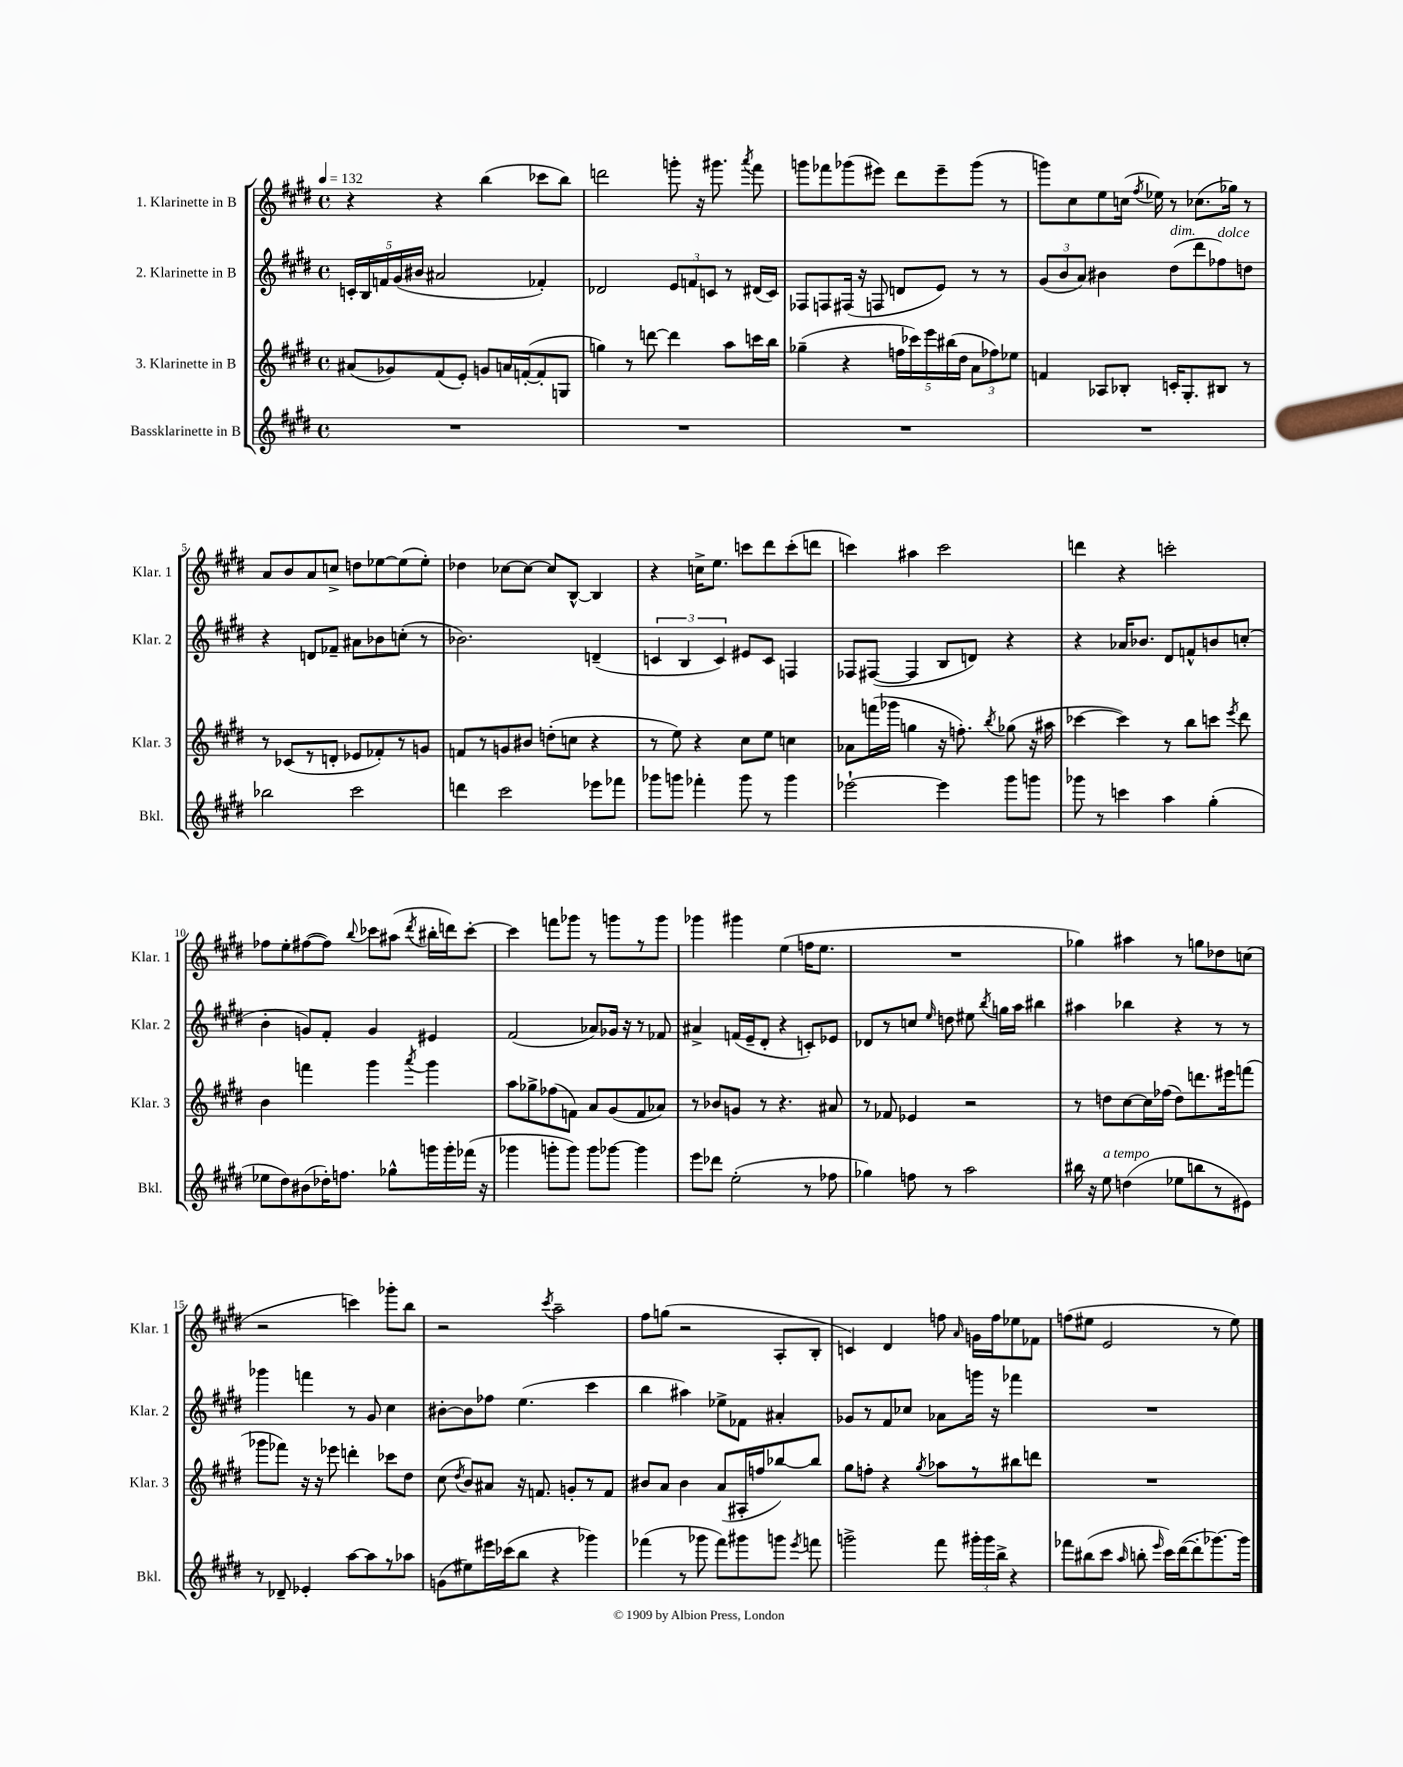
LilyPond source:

<<
\new StaffGroup <<
\new Staff = "s0" \with { instrumentName = "1. Klarinette in B" shortInstrumentName = "Klar. 1" } {
    \clef treble \key e \major \defaultTimeSignature \time 4/4 \tempo 4 = 132
    \autoBeamOff r4 r4 b''4( ces'''8[ b''8]) |
    d'''2 g'''8-. r16 gis'''8. \acciaccatura { a'''8 } fis'''8 |
    g'''8[ fes'''8 ges'''8( eis'''8]) dis'''8[ eis'''8-- ges'''8]( r8 |
    g'''8[) cis''8 e''8 c''16]( \acciaccatura { fis''8 } ees''16) r8 ces''8.[( ges''16]) r8 |
    a'8[ b'8 a'8 c''8]-> d''8[ ees''8~ ees''8( ees''8]-.) |
    des''4 ces''8[~ ces''8]~ ces''8[ b8]~-^ b4 |
    r4 c''16[-> e''8.] c'''8[ dis'''8 c'''8-.( d'''8] |
    c'''4) ais''4 c'''2 |
    d'''4 r4 c'''2-. |
    fes''8[ e''8-. fis''8~( fis''8]) \appoggiatura { b''8 } ces'''8[ ais''8]( \acciaccatura { dis'''8 } bis''16[-. d'''16) ces'''8]~-. |
    ces'''4 f'''8[ ges'''8] r8 g'''8[ r8 g'''8] |
    ges'''4 gis'''4 e''4( f''16[ e''8.] |
    R1 |
    ges''4) ais''4 r8 g''8[ des''8 c''8]( |
    r2 c'''4) ges'''8[-. b''8] |
    r2 \acciaccatura { cis'''8 } a''2-- |
    fis''8[ g''8]( r2 a8[-. b8]-. |
    c'4) dis'4 f''8 \grace { a'16 } g'16[ f''16 ees''8 fes'8] |
    f''8[( eis''8] e'2 r8 eis''8) \bar "|." |
}
\new Staff = "s1" \with { instrumentName = "2. Klarinette in B" shortInstrumentName = "Klar. 2" } {
    \clef treble \key e \major \defaultTimeSignature \time 4/4
    \autoBeamOff \tuplet 5/4 { c'16[-. b16 f'16 gis'16( bis'16] } ais'2 fes'4-.) |
    des'2 \tuplet 3/2 { e'8[ f'8 c'8] } r8 dis'16[( c'16]) |
    fes8[ f8 fis16]( r16 f8 d'8[ e'8]) r8 r8 |
    \tuplet 3/2 { gis'8[( b'8 a'8]) } bis'4 dis''8[^\markup { \italic "dim." }( dis'''8 fes''8^\markup { \italic "dolce" }) d''8] |
    r4 d'8[ fes'8]-- ais'8[ bes'8 c''8]-.( r8 |
    bes'2.) d'4--( |
    \tuplet 3/2 { c'4 b4 c'4) } eis'8[ c'8] f4 |
    fes8[ fis8]~( fis4 b8[ d'8]) r4 |
    r4 aes'16[ bes'8.] dis'8[ f'8-^ b'8 c''8]-.( |
    b'4-. g'8[) fis'8]-. g'4 eis'4 |
    fis'2( aes'8[) ges'16] r16 r8 fes'8 |
    ais'4-> f'16[( e'16-- dis'8]-. r4 c'8[-.) ees'8] |
    des'8[ r8 c''8] \grace { e''16 } d''8 eis''8 \acciaccatura { b''8 } g''16[ a''16] bis''4 |
    ais''4 bes''4 r4 r8 r8 |
    ges'''4 f'''4 r8 gis'8 cis''4 |
    bis'8[~-. bis'8 fes''8] e''4.( cis'''4 |
    b''4 ais''4) ees''8[-> fes'8] ais'4-. |
    ges'8[ r8 fis'8 ces''8] aes'8[ g'''16] r16 fes'''4 |
    R1 \bar "|." |
}
\new Staff = "s2" \with { instrumentName = "3. Klarinette in B" shortInstrumentName = "Klar. 3" } {
    \clef treble \key e \major \defaultTimeSignature \time 4/4
    \autoBeamOff ais'8[( ges'8) fis'8( e'8]-.) g'8[ a'16 f'16~-.( f'8-. g8] |
    g''4) r8 d'''8~ d'''4 a''8[ c'''16 b''16] |
    ges''4--( r4 \tuplet 5/4 { f''16[ ces'''16) e'''16 bis''16( dis''16] } \tuplet 3/2 { a'8[ fes''8) ees''8] } |
    f'4 aes8[ bes8]-. c'16[-. gis8.-. bis8] r8 |
    r8 ces'8[( r8 d'8]-. ees'8[ fes'8-.) r8 g'8] |
    f'8[ r8 g'8 bis'8] d''8[-.( c''8] r4 |
    r8 e''8) r4 cis''8[ e''8] c''4 |
    aes'8[ f'''16( ges'''16] g''4 r16 f''8.-.) \acciaccatura { b''8 } ges''8( r16 ais''16 |
    ces'''4~ ces'''4) r8 b''8[ c'''8] \acciaccatura { e'''8 } dis'''8 |
    b'4 f'''4 gis'''4 \acciaccatura { a'''8 } gis'''4 |
    a''8[ ges''8-> fes''8( f'8]) a'8[ gis'8( f'8 aes'8]) |
    r8 bes'8[ g'8] r8 r4. ais'8 |
    r8 fes'8 ees'4 r2 |
    r8 d''8[ cis''8~ cis''16 fes''16]( d''8[) d'''8. eis'''16 f'''8]( |
    ges'''8[ fes'''8]) r16 r16 ees'''8 d'''4-. ces'''8[ dis''8] |
    cis''8( \acciaccatura { dis''8 } b'8[) ais'8] r16 f'8. g'8[-. r8 f'8] |
    bis'8[ a'8] bis'4 a'8[( ais16-. f''16 bes''8~) bes''8] |
    gis''8[ f''8]-. r4 \acciaccatura { gis''8 } aes''8[ r8 bis''8 d'''8] |
    R1 \bar "|." |
}
\new Staff = "s3" \with { instrumentName = "Bassklarinette in B" shortInstrumentName = "Bkl." } {
    \clef treble \key e \major \defaultTimeSignature \time 4/4
    \autoBeamOff R1 |
    R1 |
    R1 |
    R1 |
    bes''2 cis'''2 |
    d'''4 cis'''2 ees'''8[ fes'''8] |
    ges'''8[ g'''8] fes'''4-. g'''8 r8 g'''4 |
    ees'''2~-! ees'''4 gis'''8[ g'''8] |
    ges'''8 r8 c'''4 a''4 gis''4-.( |
    ees''8[ dis''8) bis'8( des''16-.) f''8.] ges''8[-^ g'''16 g'''16-. fes'''16]( r16 |
    ges'''4 g'''8[-. g'''8]) g'''8[ ges'''8]~ ges'''4 |
    e'''8[ des'''8] e''2-.( r8 fes''8 |
    ges''4) f''8 r8 a''2 |
    bis''16 r16 e''8^\markup { \italic "a tempo" } d''4( ees''8[ b''8 r8 eis'8]) |
    r8 des'8-- ees'4-. a''8[~ a''8 r8 aes''8] |
    g'8[( eis''8) eis'''16 ces'''16( b''8] r4 ges'''4) |
    fes'''4( r8 ges'''8 fes'''8[) gis'''8 g'''8] \acciaccatura { e'''8 } f'''8 |
    g'''2-> fis'''8 \tuplet 3/2 { gis'''16[-. gis'''16 b''16]-> } r4 |
    fes'''8[ bis''8( cis'''8] \grace { a''16 } b''8-. \grace { e'''16 } cis'''16[) dis'''16~( dis'''8-. ges'''8.~) ges'''16] \bar "|." |
}
>>
>>
